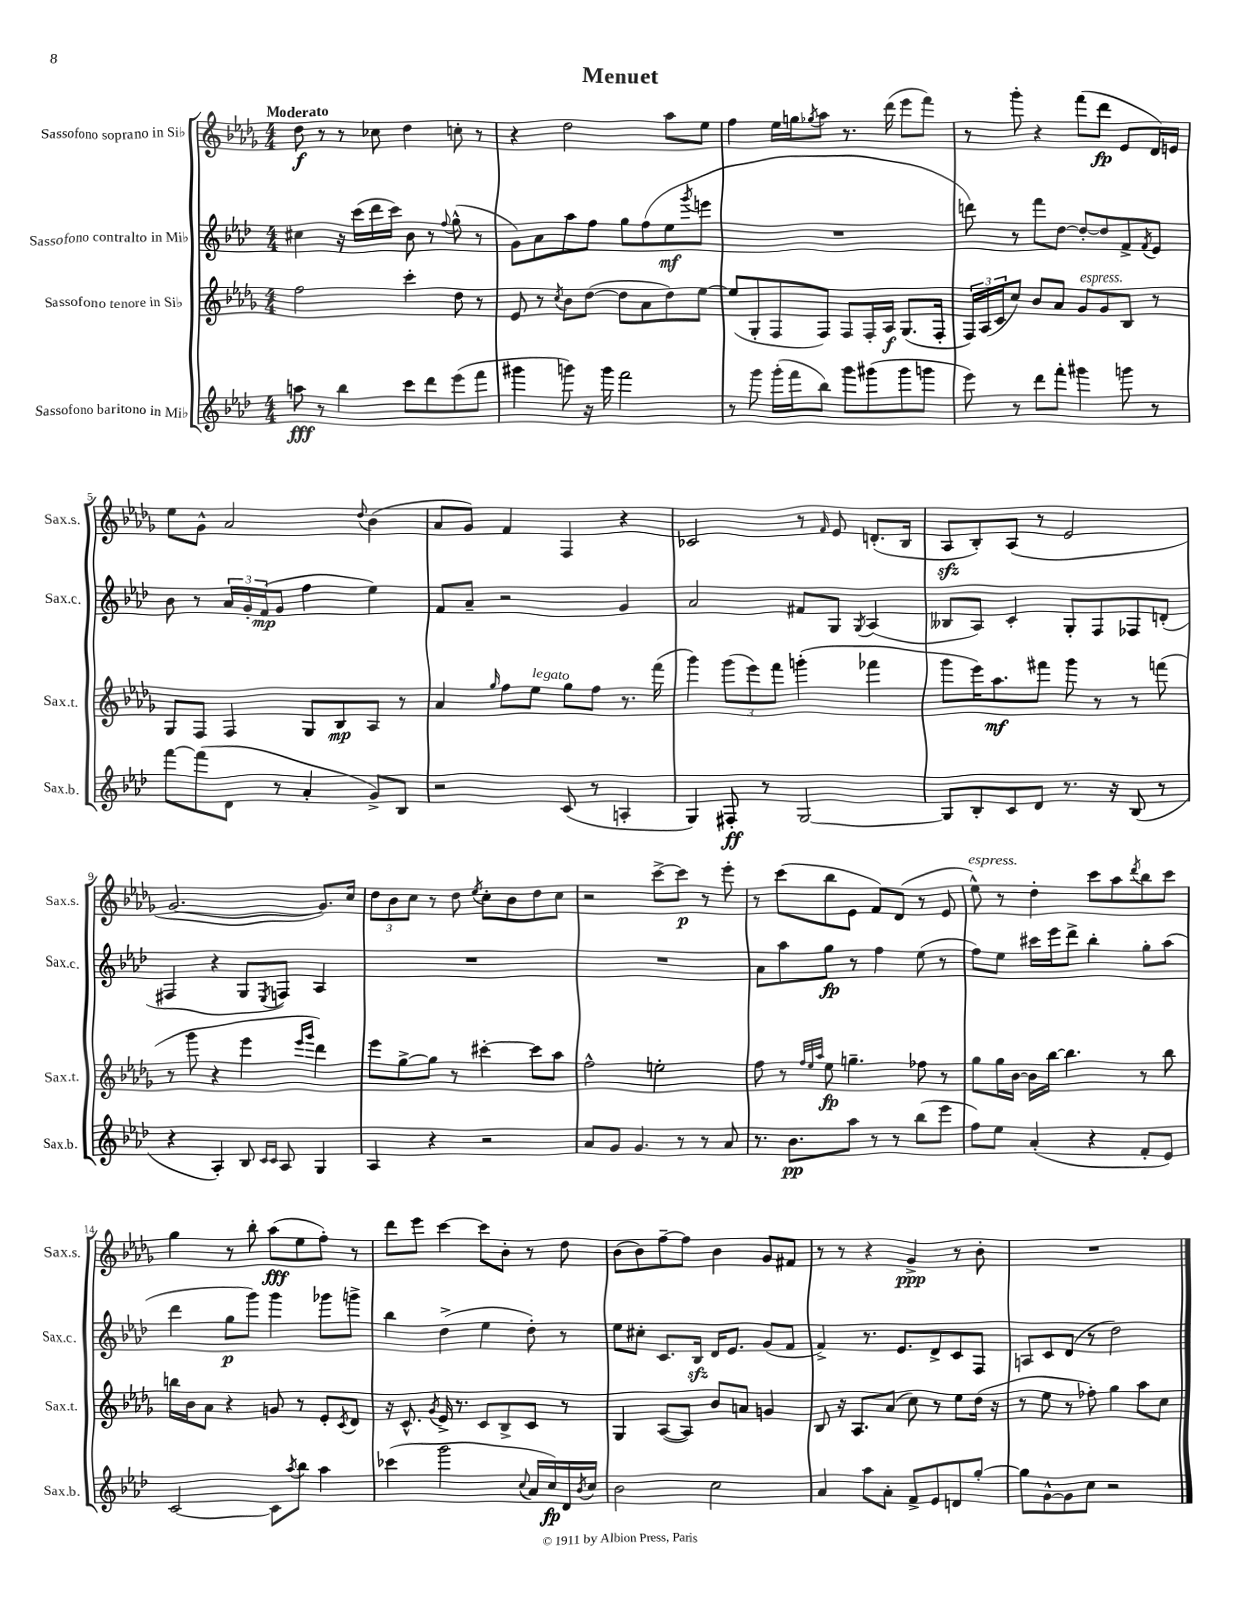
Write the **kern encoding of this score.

**kern	**dynam	**kern	**dynam	**kern	**dynam	**kern	**dynam
*part4	*part4	*part3	*part3	*part2	*part2	*part1	*part1
*staff4	*staff4	*staff3	*staff3	*staff2	*staff2	*staff1	*staff1
*I"Sassofono baritono in Mi♭	*	*I"Sassofono tenore in Si♭	*	*I"Sassofono contralto in Mi♭	*	*I"Sassofono soprano in Si♭	*
*I'Sax.b.	*	*I'Sax.t.	*	*I'Sax.c.	*	*I'Sax.s.	*
*clefG2	*	*clefG2	*	*clefG2	*	*clefG2	*
*k[b-e-a-d-]	*	*k[b-e-a-d-g-]	*	*k[b-e-a-d-]	*	*k[b-e-a-d-g-]	*
*M4/4	*	*M4/4	*	*M4/4	*	*M4/4	*
=1	=1	=1	=1	=1	=1	=1	=1
!	!	!	!	!	!	!LO:TX:a:B:t=Moderato	!
8aan\	fff	2ff\	.	4cc#X\	.	8dd-\	f
8r	.	.	.	.	.	8r	.
4bb-\	.	.	.	16r	.	8r	.
.	.	.	.	(16ccc\LL	.	.	.
.	.	.	.	16ddd-\	.	8cc-X\	.
.	.	.	.	16ccc\JJ)	.	.	.
8ccc\L	.	4ccc'\	.	8b-\	.	4dd-\	.
8ddd-\	.	.	.	8r	.	.	.
.	.	.	.	8qqff/	.	.	.
(8eee-\	.	8dd-\	.	(8gg^^\	.	8ccn'\	.
8fff\J	.	8r	.	8r	.	8r	.
=2	=2	=2	=2	=2	=2	=2	=2
4ggg#X\	.	8e-/	.	8g\L)	.	4r	.
.	.	8r	.	8a-\	.	.	.
.	.	8qcc/	.	.	.	.	.
8gggn\)	.	8b-\L	.	8aa-\	.	2dd-\	.
16r	.	([8dd-\J	.	8ff\J	.	.	.
16ggg\	.	.	.	.	.	.	.
2fff\	.	8dd-\L]	.	8gg\L	.	.	.
.	.	8a-\	.	(8ff\	.	.	.
.	.	8dd-\)	.	8ee-\	mf	8aa-\L	.
.	.	.	.	8qggg/	.	.	.
.	.	[8ee-\J	.	8eeen\J	.	8ee-\J	.
=3	=3	=3	=3	=3	=3	=3	=3
8r	.	(8ee-/L]	.	1r	.	4ff\	.
8ggg\	.	8G-'/	.	.	.	.	.
(16ggg'\LL	.	8F/	.	.	.	16ee-\LL	.
16fff\J	.	.	.	.	.	16ggn\J	.
.	.	.	.	.	.	8qgg-X/	.
8bb-\J)	.	8F/J)	.	.	.	8aa-\J	.
8ggg\L	.	8F/L	.	.	.	8.r	.
(8ggg#X\	.	16F'/L	.	.	.	.	.
.	.	16A-/JJ	f	.	.	(16ddd-\	.
8ggg#\	.	(8.G-/L	.	.	.	8eee-\L	.
8gggn\J	.	.	.	.	.	8fff\J)	.
.	.	16F'/Jk	.	.	.	.	.
=4	=4	=4	=4	=4	=4	=4	=4
8eee-\)	.	24F/LL)	.	8dddn\)	.	8r	.
.	.	(24A-/	.	.	.	.	.
.	.	24c/J	.	.	.	.	.
8r	.	8cc/J)	.	8r	.	8ggg-'\	.
8ddd-\L	.	8b-/L	.	8fff\L	.	4r	.
8fff'\J	.	8a-/J	.	[8dd-\J	.	.	.
!	!	!LO:TX:a:i:t=espress.	!	!	!	!	!
4ggg#X\	.	8g-/L	.	8dd-'/L_	.	(8fff\L	.
.	.	8g-/	.	8dd-/]	.	8ddd-\J	fp
8gggn\	.	8B-/J	.	8f^/	.	8e-/L	.
.	.	.	.	8qf/	.	.	.
8r	.	8r	.	8e-/J	.	16d-/L)	.
.	.	.	.	.	.	16en/JJ	.
!!LO:LB:g=z
=5	=5	=5	=5	=5	=5	=5	=5
[8fff\L	.	8G-/L	.	8b-\	.	8ee-\L	.
(8fff\]	.	8F/J	.	8r	.	8g-^^\J	.
8d-\J	.	4F/	.	24a-/LL	.	2a-/	.
.	.	.	.	24g'/	.	.	.
.	.	.	.	(24f/J	mp	.	.
8r	.	.	.	8g/J	.	.	.
4a-'/	.	8G-/L	.	4ff\	.	.	.
.	.	8B-/	mp	.	.	.	.
.	.	.	.	.	.	8qqdd-/	.
8g^/L)	.	8A-/J	.	4ee-\)	.	(4b-\	.
8B-/J	.	8r	.	.	.	.	.
=6	=6	=6	=6	=6	=6	=6	=6
2r	.	4a-/	.	8f/L	.	8a-/L	.
.	.	.	.	8a-~/J	.	8g-/J)	.
.	.	16qqgg-/	.	.	.	.	.
.	.	8ff\L	.	2r	.	4f/	.
!	!	!LO:TX:a:i:t=legato	!	!	!	!	!
.	.	8ee-\J	.	.	.	.	.
(8c/	.	8gg-\L	.	.	.	4F/	.
8r	.	8ff\J	.	.	.	.	.
4An'/	.	8.r	.	4g/	.	4r	.
.	.	(16fff\	.	.	.	.	.
=7	=7	=7	=7	=7	=7	=7	=7
4G/)	.	4ggg-\)	.	2a-/	.	2c-X/	.
8F#X'/	ff	(12ggg-\L	.	.	.	.	.
.	.	12eee-\)	.	.	.	.	.
8r	.	.	.	.	.	.	.
.	.	12fff\J	.	.	.	.	.
[2G/	.	(4gggn'\	.	8f#X/L	.	8r	.
.	.	.	.	.	.	16qqf/	.
.	.	.	.	8G/J	.	8e-/	.
.	.	.	.	8qG/	.	.	.
.	.	4fff-X\	.	(4A-/	.	(8.dn'/L	.
.	.	.	.	.	.	16B-/Jk	.
=8	=8	=8	=8	=8	=8	=8	=8
8G/L]	.	8ggg-\L	.	8B--X/L	.	8A-zz/L	.
8B-'/	.	16eee-\K)	.	8A-/J)	.	8B-'/)	.
.	.	8.aa-\	mf	.	.	.	.
8c/	.	.	.	4c'/	.	(8A-/J	.
8d-/J	.	8fff#X\J	.	.	.	8r	.
8.r	.	8ggg-\	.	8G'/L	.	2e-/	.
.	.	8r	.	8F/	.	.	.
16r	.	.	.	.	.	.	.
(8B-/	.	8r	.	8F-X/	.	.	.
8r	.	(8fffn\	.	(8dn'/J	.	.	.
!!LO:LB:g=z
=9	=9	=9	=9	=9	=9	=9	=9
4r	.	8r	.	4F#X/	.	[2.g-/	.
.	.	8ggg-\	.	.	.	.	.
4A-'/)	.	4r	.	4r	.	.	.
8B-/	.	4eee-\	.	8G/L	.	.	.
16qqc/LL	.	.	.	.	.	.	.
16qqc/JJ	.	.	.	8qE-/	.	.	.
8A-/	.	.	.	8Fn/J)	.	.	.
.	.	16qqeee-/LL	.	.	.	.	.
.	.	16qqggg-/JJ	.	.	.	.	.
4G/	.	4ddd-\)	.	4A-/	.	8.g-/L])	.
.	.	.	.	.	.	16cc/Jk	.
=10	=10	=10	=10	=10	=10	=10	=10
4A-/	.	8eee-\L	.	1r	.	12dd-\L	.
.	.	.	.	.	.	12b-\	.
.	.	[8gg-^\	.	.	.	.	.
.	.	.	.	.	.	12cc\J	.
4r	.	8gg-\J]	.	.	.	8r	.
.	.	8r	.	.	.	8dd-\	.
.	.	.	.	.	.	8qee-/	.
2r	.	[4ccc#X'\	.	.	.	8cc'\L	.
.	.	.	.	.	.	8b-\	.
.	.	8ccc#\L]	.	.	.	8dd-\	.
.	.	8aa-\J	.	.	.	8cc\J	.
=11	=11	=11	=11	=11	=11	=11	=11
8a-/L	.	2ff^^\	.	1r	.	2r	.
8g/J	.	.	.	.	.	.	.
4.g/	.	.	.	.	.	.	.
.	.	2een'\	.	.	.	[8ccc^\L	.
8r	.	.	.	.	.	8ccc\J]	p
8r	.	.	.	.	.	8r	.
8a-/	.	.	.	.	.	8eee-'\	.
=12	=12	=12	=12	=12	=12	=12	=12
8.r	.	8ff\	.	8a-\L	.	8r	.
.	.	8r	.	8aa-\	.	(8ccc\L	.
8.b-\L	pp	.	.	.	.	.	.
.	.	32qqff/LLL	.	.	.	.	.
.	.	32qqee-/	.	.	.	.	.
.	.	32qqaa-/JJJ	.	.	.	.	.
.	.	8ee-\	fp	8gg\J	fp	8bb-\	.
8aa-\J	.	4.ggn~\	.	8r	.	8e-\J	.
8r	.	.	.	4ff\	.	8f/L)	.
8r	.	.	.	.	.	(8d-/J	.
(8bb-\L	.	8ff-X\	.	(8ee-\	.	8r	.
8eee-\J	.	8r	.	8r	.	8e-/	.
=13	=13	=13	=13	=13	=13	=13	=13
!	!	!	!	!	!	!LO:TX:a:i:t=espress.	!
8ff\L)	.	8gg-\L	.	8ff\L)	.	8ee-^^\)	.
8ee-\J	.	16gg-\L	.	8ee-\J	.	8r	.
.	.	[16b-\JJ	.	.	.	.	.
(4a-'/	.	16b-\LL]	.	16ccc#X\LL	.	4dd-'\	.
.	.	[16bb-\JJ	.	16eee-\J	.	.	.
.	.	4.bb-\]	.	8ddd-^\J	.	.	.
4r	.	.	.	4bb-'\	.	8ccc\L	.
.	.	.	.	.	.	8aa-\	.
.	.	.	.	.	.	8qddd-/	.
8f'/L	.	8r	.	8gg'\L	.	8bb-\	.
8e-/J)	.	8bb-\	.	(8aa-\J	.	8ccc\J	.
!!LO:LB:g=z
=14	=14	=14	=14	=14	=14	=14	=14
[2c/	.	16bbn\LL	.	4ddd-\	.	4gg-\	.
.	.	16b-\J	.	.	.	.	.
.	.	8a-\J	.	.	.	.	.
.	.	4r	.	8gg\L	p	8r	.
.	.	.	.	8ggg\J)	.	8bb-'\	.
8c\L]	.	8gn/	.	4ggg\	.	(8aa-\L	fff
8qaa-/	.	.	.	.	.	.	.
8bb-\J	.	8r	.	.	.	8ee-\	.
4aa-\	.	8e-'/L	.	8ggg-X\L	.	8ff'\J)	.
.	.	8qc/	.	.	.	.	.
.	.	8d-/J	.	8gggn^\J	.	8r	.
=15	=15	=15	=15	=15	=15	=15	=15
(4ccc-X\	.	16r	.	4bb-\	.	8ddd-\L	.
.	.	8.c^^/	.	.	.	.	.
.	.	.	.	.	.	8eee-\J	.
.	.	8qg-/	.	.	.	.	.
2ggg\	.	16e-^/	.	(4dd-^\	.	[4ccc\	.
.	.	8.r	.	.	.	.	.
.	.	8c/L	.	4ee-\	.	8ccc\L]	.
.	.	8B-^/	.	.	.	8b-'\J	.
8qqcc/	.	.	.	.	.	.	.
16a-/LL	.	8c/J	.	8dd-'\)	.	8r	.
16cc/)	fp	.	.	.	.	.	.
16d-/	.	8r	.	8r	.	8dd-\	.
8qb-/	.	.	.	.	.	.	.
16cc/JJ	.	.	.	.	.	.	.
=16	=16	=16	=16	=16	=16	=16	=16
2b-\	.	4G-/	.	8ee-\L	.	(8b-\L	.
.	.	.	.	8cc#X'\J	.	8b-\)	.
.	.	([8A-/L	.	8.c/L	.	[8ff~\	.
.	.	8A-/J])	.	.	.	8ff\J]	.
.	.	.	.	16B-zz/Jk	.	.	.
2cc\	.	8b-/L	.	16d-/KL	.	4b-\	.
.	.	.	.	8.e-/J	.	.	.
.	.	8an/J	.	.	.	.	.
.	.	4gn/	.	(8g/L	.	8g-/L	.
.	.	.	.	8f/J	.	8f#X/J	.
=17	=17	=17	=17	=17	=17	=17	=17
4a-/	.	8B-/	.	4f^/)	.	8r	.
.	.	16r	.	.	.	8r	.
.	.	8.A-/L	.	.	.	.	.
8aa-\L	.	.	.	8.r	.	4r	.
8a-'\J	.	(8a-/J	.	.	.	.	.
.	.	.	.	8.e-/L	.	.	.
8f^/L	.	8cc\)	.	.	.	4g-^/	ppp
8e-/	.	8r	.	8d-^/	.	.	.
8dn/	.	8ee-\L	.	8c/	.	8r	.
[8gg'/J	.	(16dd-\Jk	.	8F/J	.	8b-'\	.
.	.	16r	.	.	.	.	.
=18	=18	=18	=18	=18	=18	=18	=18
8gg\L]	.	8r	.	8An/L	.	1r	.
[8g^^\	.	8ee-\	.	8c/	.	.	.
8g\]	.	8r	.	(8d-/J	.	.	.
8cc\J	.	8ff-X'\)	.	8r	.	.	.
2r	.	4gg-\	.	2dd-\)	.	.	.
.	.	8aa-\L	.	.	.	.	.
.	.	8cc\J	.	.	.	.	.
==	==	==	==	==	==	==	==
*-	*-	*-	*-	*-	*-	*-	*-
